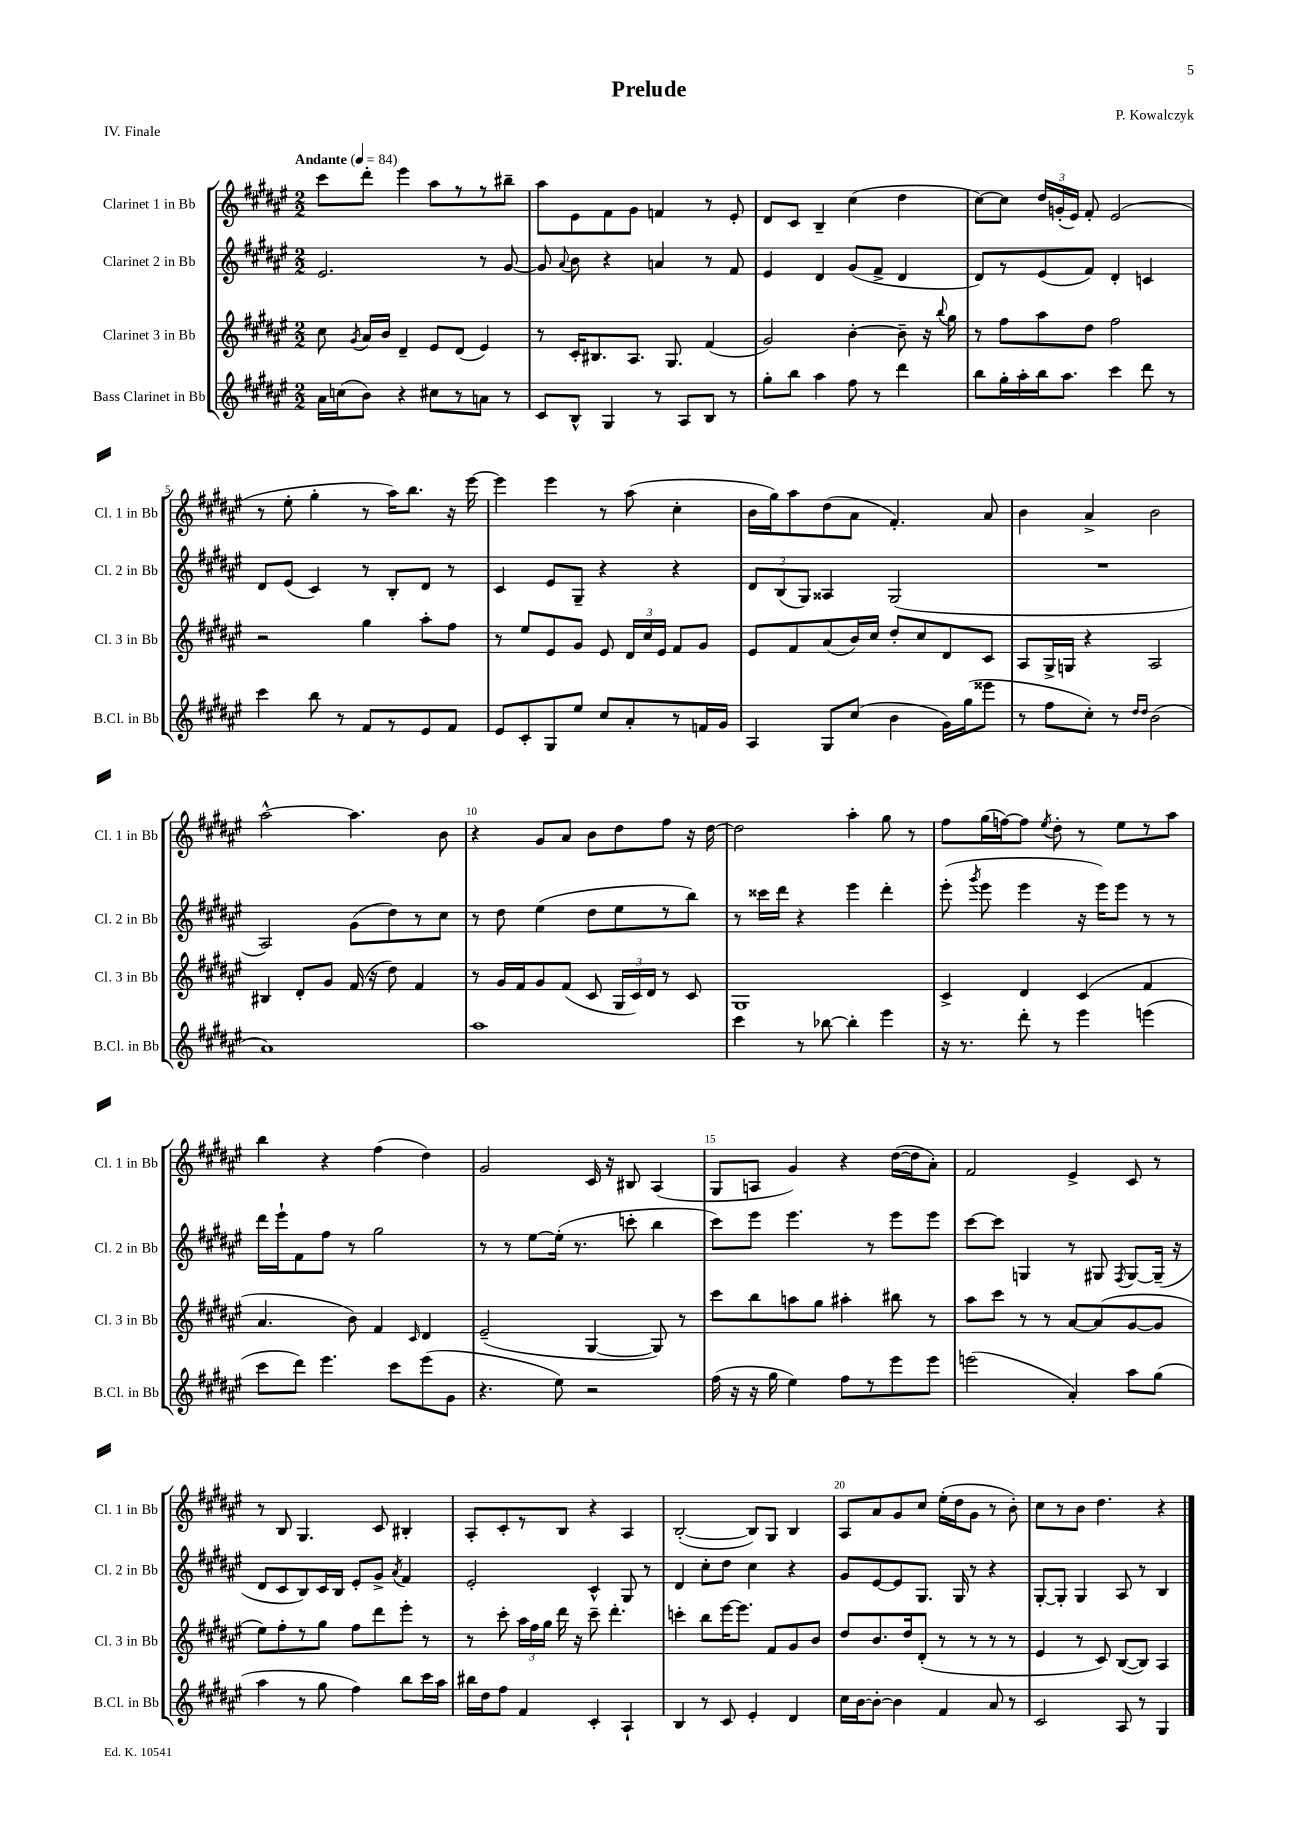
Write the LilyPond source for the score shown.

\header { title = "Prelude" composer = "P. Kowalczyk" piece = "IV. Finale" }
<<
\new StaffGroup <<
\new Staff = "s0" \with { instrumentName = "Clarinet 1 in Bb" shortInstrumentName = "Cl. 1 in Bb" } {
    \clef treble \key fis \major \numericTimeSignature \time 2/2 \tempo "Andante" 4 = 84
    \autoBeamOff cis'''8[ dis'''8]-. eis'''4 ais''8[ r8 r8 bis''8]-- |
    ais''8[ eis'8 fis'8 gis'8] f'4 r8 eis'8-. |
    dis'8[ cis'8] b4-- cis''4( dis''4 |
    cis''8[~) cis''8] \tuplet 3/2 { dis''16[ g'16-.( eis'16]) } fis'8-. eis'2( |
    r8 eis''8-. gis''4-. r8 ais''16[) b''8.] r16 eis'''16~ |
    eis'''4 eis'''4 r8 ais''8( cis''4-. |
    b'16[ gis''16) ais''8 dis''8( ais'8] fis'4.-.) ais'8 |
    b'4 ais'4-> b'2 |
    ais''2~-^ ais''4. b'8 |
    r4 gis'8[ ais'8] b'8[ dis''8 fis''8] r16 dis''16~ |
    dis''2 ais''4-. gis''8 r8 |
    fis''8[ gis''16( f''16~) f''8] \acciaccatura { eis''8 } dis''8-. r8 eis''8[ r8 ais''8] |
    b''4 r4 fis''4( dis''4) |
    gis'2 cis'16 r16 bis8 ais4( |
    gis8[ a8] gis'4) r4 dis''16[~( dis''16 ais'8]-.) |
    fis'2 eis'4-> cis'8 r8 |
    r8 b8 gis4. cis'8 bis4-. |
    ais8[-. cis'8-. r8 b8] r4 ais4 |
    b2~-.( b8[) gis8] b4 |
    ais8[ ais'8 gis'8 cis''8] eis''16[-.( dis''16 gis'8] r8 b'8-.) |
    cis''8[ r8 b'8] dis''4. r4 \bar "|." |
}
\new Staff = "s1" \with { instrumentName = "Clarinet 2 in Bb" shortInstrumentName = "Cl. 2 in Bb" } {
    \clef treble \key fis \major \numericTimeSignature \time 2/2
    \autoBeamOff eis'2. r8 gis'8~ |
    gis'8 \appoggiatura { ais'8 } b'8 r4 a'4 r8 fis'8 |
    eis'4 dis'4 gis'8[( fis'8]-> dis'4 |
    dis'8[) r8 eis'8( fis'8]) dis'4-. c'4 |
    dis'8[ eis'8]( cis'4) r8 b8[-. dis'8] r8 |
    cis'4 eis'8[ gis8]-- r4 r4 |
    \tuplet 3/2 { dis'8[ b8( gis8]) } aisis4 gis2( |
    R1 |
    ais2) gis'8[( dis''8) r8 cis''8] |
    r8 dis''8 eis''4( dis''8[ eis''8 r8 b''8]) |
    r8 cisis'''16[ dis'''16] r4 eis'''4 dis'''4-. |
    eis'''8-.( \acciaccatura { gis'''8 } eis'''8 eis'''4 r16 eis'''16[) eis'''8] r8 r8 |
    dis'''16[ eis'''16-! fis'8 fis''8] r8 gis''2 |
    r8 r8 eis''8[~ eis''16]-.( r8. c'''8-. b''4 |
    cis'''8[) eis'''8] eis'''4. r8 eis'''8[ eis'''8] |
    cis'''8[~ cis'''8] g4 r8 gis8 \acciaccatura { fis8 } gis8[~ gis16]--( r16 |
    dis'8[ cis'8 b8) cis'16 b16] eis'8[-. gis'8]-> \acciaccatura { ais'8 } fis'4 |
    eis'2-. cis'4-^ gis8 r8 |
    dis'4 cis''8[-. dis''8] cis''4 r4 |
    gis'8[ eis'8~ eis'8 gis8.] gis16 r8 r4 |
    gis8[~-. gis8]-. gis4 ais8 r8 b4 \bar "|." |
}
\new Staff = "s2" \with { instrumentName = "Clarinet 3 in Bb" shortInstrumentName = "Cl. 3 in Bb" } {
    \clef treble \key fis \major \numericTimeSignature \time 2/2
    \autoBeamOff cis''8 \acciaccatura { gis'8 } ais'16[ b'16] dis'4-- eis'8[ dis'8]( eis'4) |
    r8 cis'16[-. bis8. ais8.] gis8. fis'4( |
    gis'2) b'4~-. b'8-- r16 \appoggiatura { b''8 } gis''16 |
    r8 fis''8[ ais''8 dis''8] fis''2 |
    r2 gis''4 ais''8[-. fis''8] |
    r8 eis''8[ eis'8 gis'8] eis'8 \tuplet 3/2 { dis'16[ cis''16 eis'16] } fis'8[ gis'8] |
    eis'8[ fis'8 ais'8( b'16) cis''16] dis''8[-. cis''8 dis'8 cis'8] |
    ais8[ gis16-> g16] r4 ais2 |
    bis4 dis'8[-. gis'8] fis'16( r16 dis''8) fis'4 |
    r8 gis'16[ fis'16 gis'8 fis'8]( cis'8 \tuplet 3/2 { gis16[ cis'16) dis'16] } r8 cis'8 |
    gis1 |
    cis'4-> dis'4 cis'4( fis'4 |
    ais'4. b'8) fis'4 \grace { cis'16 } dis'4 |
    eis'2--( gis4~ gis8) r8 |
    cis'''8[ b''8 a''8 gis''8] ais''4-. bis''8 r8 |
    ais''8[ cis'''8] r8 r8 ais'8[~ ais'8( gis'8~ gis'8] |
    eis''8[) fis''8-. r8 gis''8] fis''8[ dis'''8 eis'''8]-. r8 |
    r8 cis'''8-. \tuplet 3/2 { ais''16[ fis''16 gis''16] } dis'''16 r16 cis'''8-- dis'''4.-. |
    c'''4-. b''8[ eis'''16~ eis'''8.] fis'8[ gis'8 b'8] |
    dis''8[ b'8. dis''16 dis'8]-.( r8 r8 r8 r8 |
    eis'4 r8 cis'8) b8[~( b8]) ais4 \bar "|." |
}
\new Staff = "s3" \with { instrumentName = "Bass Clarinet in Bb" shortInstrumentName = "B.Cl. in Bb" } {
    \clef treble \key fis \major \numericTimeSignature \time 2/2
    \autoBeamOff ais'16[ c''16( b'8]) r4 cis''8[ r8 a'8] r8 |
    cis'8[ b8]-^ gis4 r8 ais8[ b8] r8 |
    gis''8[-. b''8] ais''4 fis''8 r8 dis'''4 |
    b''8[ gis''16-. ais''16-. b''16 ais''8.] cis'''4 dis'''8 r8 |
    cis'''4 b''8 r8 fis'8[ r8 eis'8 fis'8] |
    eis'8[ cis'8-. gis8 eis''8] cis''8[ ais'8-. r8 f'16 gis'16] |
    ais4 gis8[ cis''8]( b'4 gis'16[) gis''16( eisis'''8] |
    r8 fis''8[ cis''8]-.) r8 \grace { dis''16[ dis''16] } b'2( |
    ais'1) |
    ais''1 |
    cis'''4 r8 bes''8~ bes''4-. eis'''4 |
    r16 r8. dis'''8-. r8 eis'''4 e'''4( |
    cis'''8[ dis'''8]) eis'''4. cis'''8[ eis'''8( gis'8] |
    r4. eis''8) r2 |
    fis''16( r16 r16 gis''16 eis''4) fis''8[ r8 eis'''8 eis'''8] |
    e'''2( ais'4-.) ais''8[ gis''8]( |
    ais''4 r8 gis''8 fis''4) b''8[ cis'''16 ais''16] |
    bis''16[ dis''16 fis''8] fis'4 cis'4-. ais4-! |
    b4 r8 cis'8 eis'4-. dis'4 |
    cis''16[ b'16~ b'8]~-. b'4 fis'4 ais'8 r8 |
    cis'2 ais8 r8 gis4 \bar "|." |
}
>>
>>
\layout { \context { \Score \override BarNumber.break-visibility = ##(#f #t #t) barNumberVisibility = #(every-nth-bar-number-visible 5) } }
